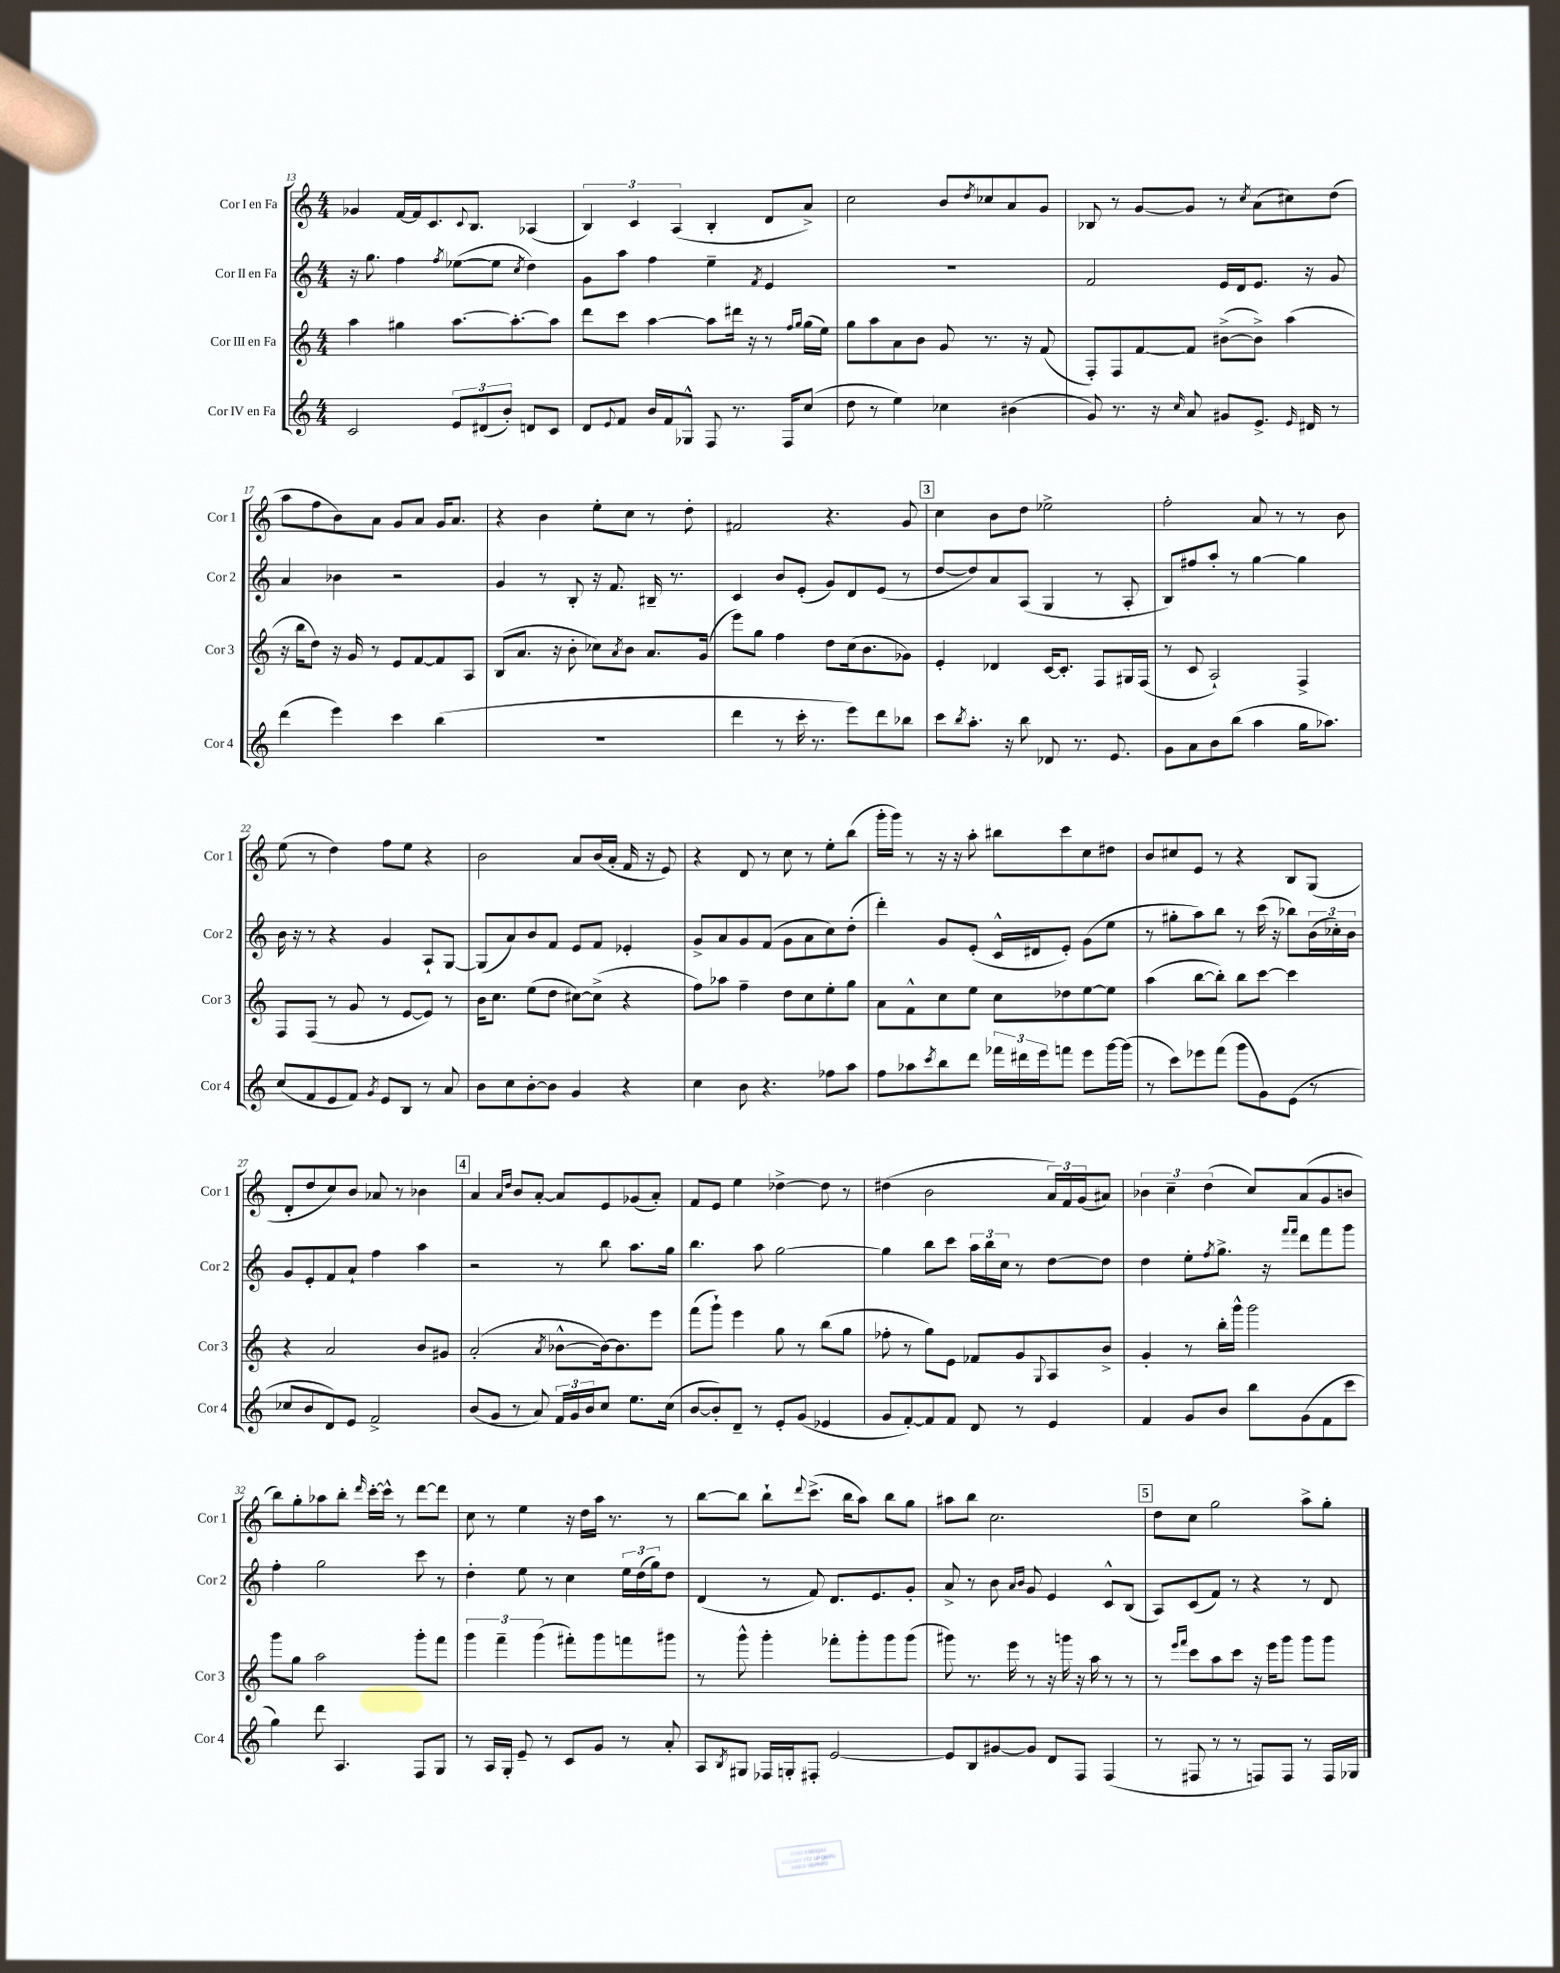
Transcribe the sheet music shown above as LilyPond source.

<<
\new StaffGroup <<
\new Staff = "s0" \with { instrumentName = "Cor I en Fa" shortInstrumentName = "Cor 1" } {
    \clef treble \key c \major \numericTimeSignature \time 4/4
    ges'4 f'16~ f'16 c'8. \appoggiatura { c'8 } b8. aes4( |
    \tuplet 3/2 { b4) c'4 a4( } b4-. d'8 a'8->) |
    c''2 b'8 \acciaccatura { d''8 } ces''8 a'8 g'8 |
    bes8 r8 g'8~ g'8 r8 \acciaccatura { c''8 } a'8( cis''8) d''8( |
    a''8 f''8 b'8) a'8 g'8 a'8 g'16 a'8. |
    r4 b'4 e''8-. c''8 r8 d''8-. |
    fis'2 r4. g'8 |
    \mark \markup { \box "3" } c''4 b'8 d''8 ees''2-> |
    f''2-. a'8 r8 r8 b'8 |
    e''8( r8 d''4) f''8 e''8 r4 |
    b'2 a'8 b'16( a'16-. f'16 r16 e'8) |
    r4 d'8 r8 c''8 r8 e''8-. b''8( |
    g'''16-. g'''16) r8 r16 r16 a''8-. bis''8 c'''8 c''8 dis''8 |
    b'8 cis''8 e'8 r8 r4 b8 g8( |
    d'8-. d''8 c''8) b'8 aes'8 r8 bes'4 |
    \mark \markup { \box "4" } a'4 \grace { a'16 d''16 } b'8 a'8~-. a'8 e'8 ges'8( a'8-.) |
    f'8 e'8 e''4 des''4~-> des''8 r8 |
    dis''4( b'2 \tuplet 3/2 { a'16) f'16 g'16( } ais'8) |
    \tuplet 3/2 { bes'4 c''4-- d''4( } c''8) a'8( g'8 b'8 |
    b''8) g''8-. aes''8 b''8-. \grace { d'''16 } c'''16~-. c'''16-^ r8 d'''8~ d'''8 |
    c''8 r8 e''4 r16 d''16 a''16 r8. r8 |
    b''8~ b''8 b''8-! \appoggiatura { d'''8 } c'''8.->( b''16 a''8) b''8 g''8 |
    ais''8 b''8 c''2. |
    \mark \markup { \box "5" } d''8 c''8 g''2 a''8-> g''8-. \bar "|." |
}
\new Staff = "s1" \with { instrumentName = "Cor II en Fa" shortInstrumentName = "Cor 2" } {
    \clef treble \key c \major \numericTimeSignature \time 4/4
    r16 g''8. f''4 \acciaccatura { f''8 } ees''8~( ees''8 \acciaccatura { c''8 } d''4) |
    g'8 a''8 f''4 e''4-- \acciaccatura { f'8 } e'4 |
    R1 |
    f'2 e'16 d'16 e'8. r16 g'8 |
    a'4 bes'4 r2 |
    g'4 r8 b8-. r16 f'8. bis16-- r8. |
    c'4 b'8 e'8-.( g'8) d'8 e'8( r8 |
    \mark \markup { \box "3" } d''8~ d''8) a'8 a8( g4 r8 a8-. |
    b8) fis''8 a''8-. r8 g''4~ g''4 |
    b'16 r16 r8 r4 g'4 a8-! g8~ |
    g8( a'8) b'8 f'8 e'8 f'8 ees'4-. |
    g'8-> a'8 g'8 f'8( g'8 a'8 c''8) d''8-.( |
    d'''4-.) g'8 e'8-.( c'16-^ dis'16 e'8-.) g'8( e''8 |
    r8 gis''8-. a''8) b''8 r8 c'''16( r16 bes''8) \tuplet 3/2 { b'16( ces''16-.) b'16 } |
    g'8 e'8-. f'8 a'8-! f''4 a''4 |
    \mark \markup { \box "4" } r2 r8 b''8 a''8. g''16 |
    b''4. a''8 g''2~ |
    g''4 b''8 c'''8 \tuplet 3/2 { a''16 b''16 c''16 } r8 d''8~ d''8 |
    d''4 e''8-. \acciaccatura { f''8 } g''8.-> r16 \grace { f'''16 f'''16 } d'''8 f'''8 g'''8 |
    f''4-. g''2 c'''8 r8 |
    d''4-. e''8 r8 c''4 \tuplet 3/2 { e''16 d''16( g''16) } d''8 |
    d'4( r8 f'8) d'8. e'8. g'8-. |
    a'8-> r8 b'8 \grace { a'16 b'16 } g'8 e'4 c'8-^ b8( |
    \mark \markup { \box "5" } a8) c'8( f'8) r8 r4 r8 d'8 \bar "|." |
}
\new Staff = "s2" \with { instrumentName = "Cor III en Fa" shortInstrumentName = "Cor 3" } {
    \clef treble \key c \major \numericTimeSignature \time 4/4
    a''4 gis''4 a''8.~ a''8.~-. a''8 |
    d'''8 c'''8 a''4~ a''8 dis'''16 r16 r8 \grace { f''16 g''16 } g''16( e''16) |
    g''8 a''8 a'8 b'8 g'8 r8. r16 f'8( |
    f8-.) f8 f'8~ f'8 bis'8~->( bis'8->) a''4( |
    r16 b''16 d''8) r16 g'16 r8 e'8 f'8~ f'8 a8 |
    b8( a'8. r16 b'8-. ces''8) \acciaccatura { a'8 } b'8 a'8. g'16( |
    e'''8) g''8 f''4 d''8 c''16( b'8. ges'8) |
    \mark \markup { \box "3" } e'4-. des'4 c'16~ c'8.-. f8 gis16 f16( |
    r8 c'8 a2-!) f4-> |
    f8 f8( r8 g'8 r8 e'8~ e'8) r8 |
    b'16 c''8. e''8( d''8 cis''8~) cis''8->( r4 |
    f''8) aes''8 f''4-- d''8 c''8 e''8-. g''8 |
    a'8 f'8-^ c''8 e''8 c''8 des''8 e''8~ e''8 |
    a''4( b''8~ b''8-.) b''8 c'''8~ c'''4 |
    r4 a'2 b'8 gis'8 |
    \mark \markup { \box "4" } a'2-.( \acciaccatura { a'8 } bes'8~-^ bes'16~) bes'8. e'''8 |
    f'''8( g'''8-!) e'''4 g''8 r8 b''8( g''8 |
    fes''8-. r8 g''8) e'8 fes'8 g'8 \appoggiatura { g8 } a8 b'8-> |
    g'4-. r8 b''16-. g'''16-^ g'''2 |
    g'''8 g''8 a''2 g'''8-. f'''8 |
    \tuplet 3/2 { g'''4 f'''4-- g'''4( } fis'''8-.) g'''8 f'''8 gis'''8 |
    r8 g'''8-^ g'''4-. fes'''8-. g'''8-. g'''8 g'''8( |
    gis'''8) r8. e'''16 r8 r16 g'''16 r16 a''16 r8 r8 |
    \mark \markup { \box "5" } r8 \grace { e'''16 f'''16 } c'''8 a''8 c'''8 r16 e'''16 g'''8 g'''8 g'''8 \bar "|." |
}
\new Staff = "s3" \with { instrumentName = "Cor IV en Fa" shortInstrumentName = "Cor 4" } {
    \clef treble \key c \major \numericTimeSignature \time 4/4
    c'2 \tuplet 3/2 { e'8 dis'8( b'8-.) } d'8 c'8 |
    d'8 \appoggiatura { e'8 } f'8 b'16 f'16 ges8-^ f8 r8. f16 c''8( |
    d''8 r8 e''4) ces''4 bis'4( |
    g'8) r8. r16 \grace { c''16 } a'8 gis'8 e'8.-> \grace { e'16 } dis'16 r8 |
    d'''4( e'''4) c'''4 b''4( |
    R1 |
    d'''4 r8 c'''16-. r8. e'''8) d'''8 bes''8 |
    \mark \markup { \box "3" } c'''8 \acciaccatura { b''8 } a''8.-. r16 b''8 des'8 r8. e'8. |
    g'8 a'8 b'8 b''8( a''4 g''16 aes''8.) |
    c''8( f'8 e'8 f'8) \acciaccatura { g'8 } e'8 b8 r8 a'8 |
    b'8 c''8 b'8~-. b'8 g'4 r4 |
    c''4 b'8 r4. fes''8 a''8 |
    f''8 aes''8 \acciaccatura { c'''8 } b''8 d'''8 \tuplet 3/2 { fes'''16 dis'''16 e'''16 } f'''8 e'''8 g'''16~ g'''16( |
    r8 c'''8) ees'''8 f'''8( g'''8 g'8) e'8( r8 |
    ces''8 b'8 d'8) e'8 f'2-> |
    \mark \markup { \box "4" } b'8( g'8 r8 a'8) \tuplet 3/2 { f'16 g'16 b'16 } c''8 e''8. c''16( |
    b'8~ b'8-.) d'8-- r8 e'8-. g'8( ees'4 |
    g'8 f'8~-.) f'8 f'8 d'8 r8 e'4 |
    f'4 g'8 b'8 b''8 g'8( f'8 c'''8 |
    g''4) d'''8 a4. f8 g8 |
    r8 a16 g16-. e'8-- r8 c'8 g'8 r8 a'8-. |
    a8 \acciaccatura { b8 } gis8 fes16 g16-. fis8-. e'2~ |
    e'8 b8 gis'8~ gis'8 d'8 f8 f4( |
    \mark \markup { \box "5" } r8 fis8 r8 r8 f8) f8 r8 f16 ges16 \bar "|." |
}
>>
>>
\layout { \context { \Score currentBarNumber = #13 } }
